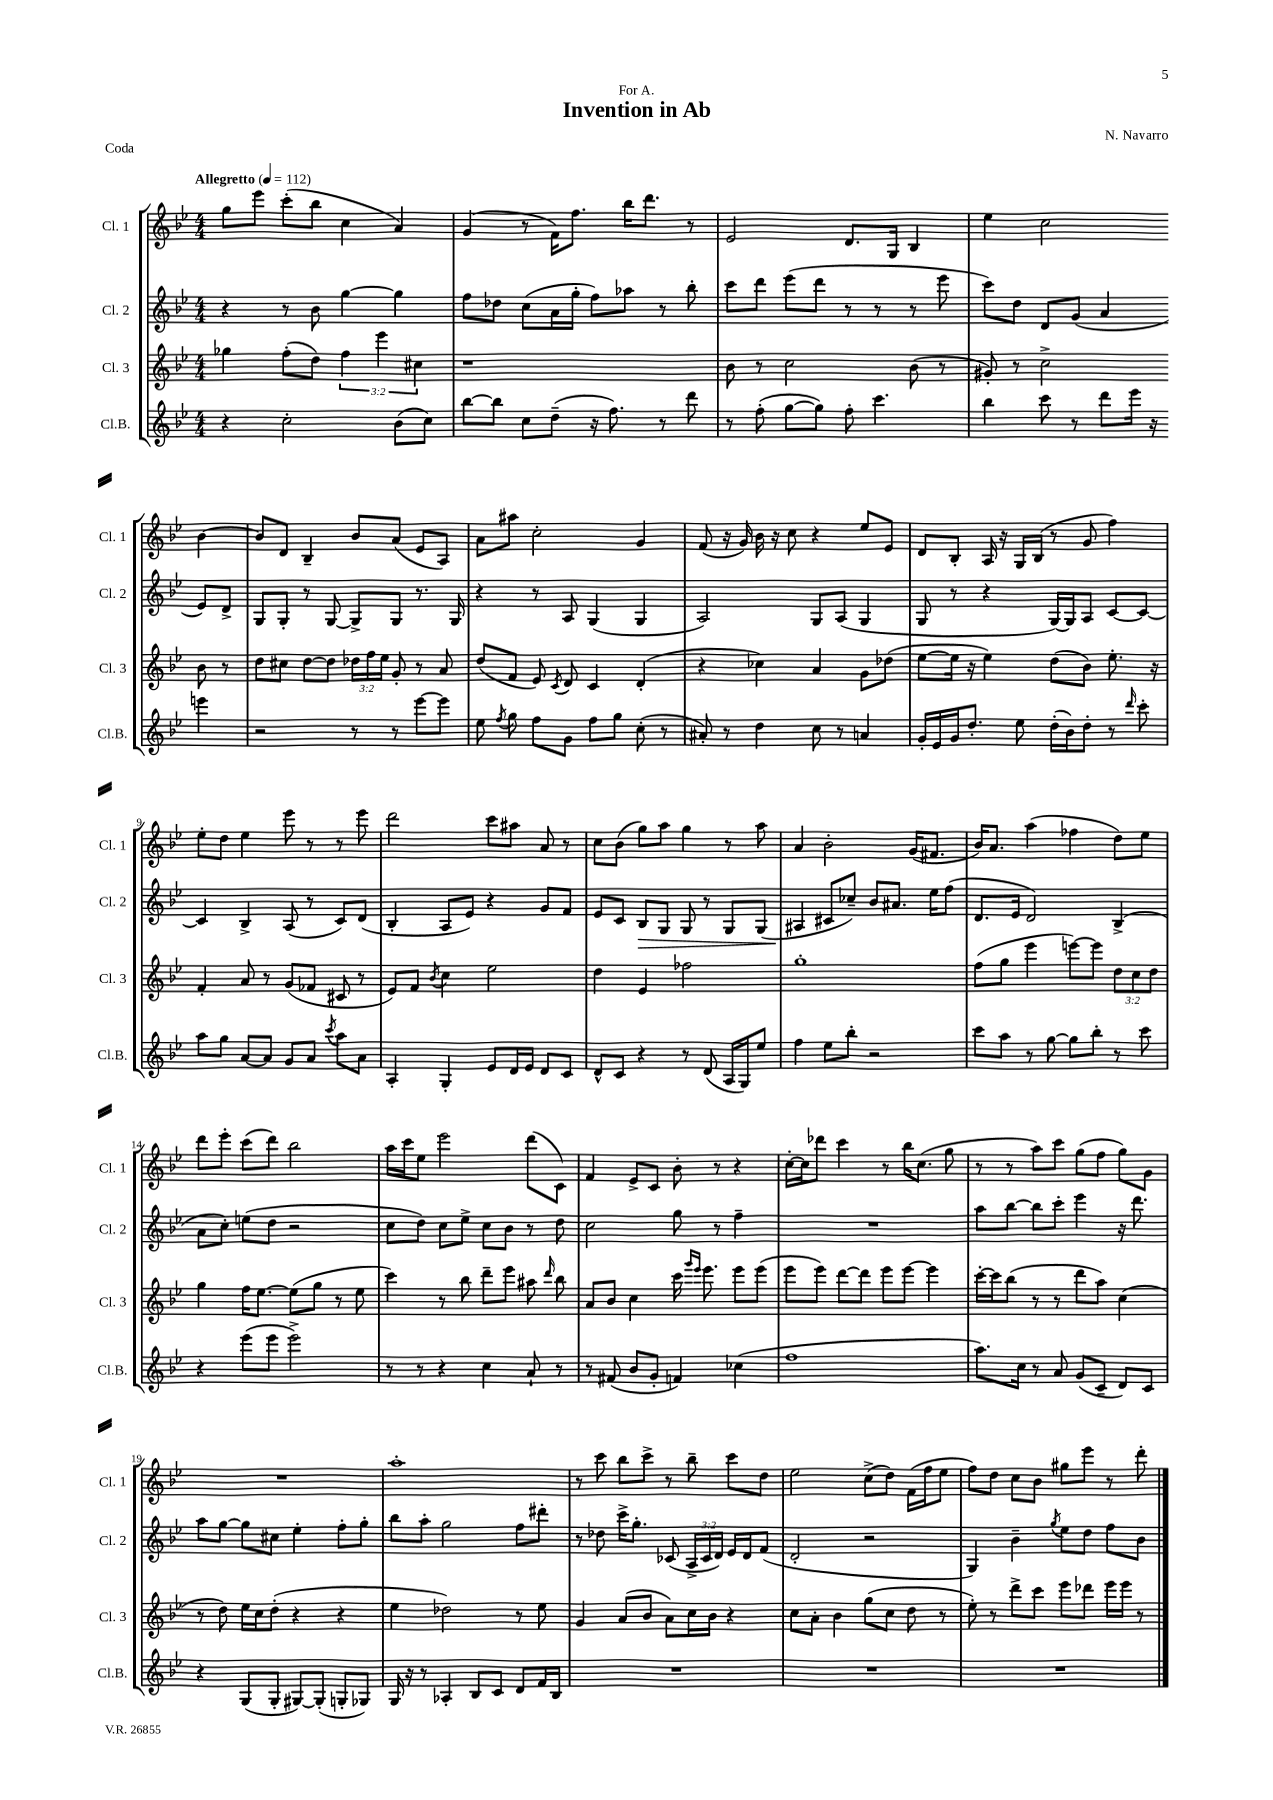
\header { title = "Invention in Ab" composer = "N. Navarro" dedication = "For A." piece = "Coda" }
<<
\new StaffGroup <<
\new Staff = "s0" \with { instrumentName = "Cl. 1" shortInstrumentName = "Cl. 1" } {
    \clef treble \key bes \major \numericTimeSignature \time 4/4 \tempo "Allegretto" 4 = 112
    \autoBeamOff g''8[ ees'''8] c'''8[-.( bes''8] c''4 a'4) |
    g'4( r8 f'16[) f''8.] bes''16[ d'''8.] r8 |
    ees'2 d'8.[ g16] bes4 |
    ees''4 c''2 bes'4~ |
    bes'8[ d'8] bes4-- bes'8[ a'8]( ees'8[ a8]) |
    a'8[ ais''8] c''2-. g'4 |
    f'8( r16 g'16) bes'16 r16 c''8 r4 ees''8[ ees'8] |
    d'8[ bes8]-. a16 r16 g16[ bes16]( r8 g'8 f''4) |
    ees''8[-. d''8] ees''4 ees'''8 r8 r8 ees'''8 |
    d'''2 c'''8[ ais''8] a'8 r8 |
    c''8[ bes'8]( g''8[) a''8] g''4 r8 a''8 |
    a'4 bes'2-. g'16[( fis'8.] |
    bes'16[) a'8.] a''4( fes''4 d''8[) ees''8] |
    d'''8[ ees'''8]-. c'''8[( d'''8]) bes''2 |
    a''16[ c'''16 ees''8] ees'''2 d'''8[( c'8]) |
    f'4 ees'8[-> c'8] bes'8-. r8 r4 |
    c''16[~-. c''16 des'''8] c'''4 r8 bes''16[ c''8.]( g''8 |
    r8 r8 a''8[) c'''8] g''8[( f''8] g''8[) g'8] |
    R1 |
    a''1-. |
    r8 c'''8 bes''8[ c'''8]-> r8 bes''8-- c'''8[ d''8] |
    ees''2 c''8[->( d''8]) f'16[( f''16 ees''8] |
    f''8[) d''8] c''8[ bes'8] gis''8[ ees'''8] r8 d'''8-. \bar "|." |
}
\new Staff = "s1" \with { instrumentName = "Cl. 2" shortInstrumentName = "Cl. 2" } {
    \clef treble \key bes \major \numericTimeSignature \time 4/4 \override Staff.TupletNumber.text = #tuplet-number::calc-fraction-text
    \autoBeamOff r4 r8 bes'8 g''4~ g''4 |
    f''8[ des''8] c''8[( a'16 g''16]-. f''8[) aes''8] r8 bes''8-. |
    c'''8[ d'''8] ees'''8[( d'''8] r8 r8 r8 ees'''8 |
    c'''8[) d''8] d'8[ g'8]( a'4 ees'8[) d'8]-> |
    g8[ g8]-. r8 g8~ g8[-> g8] r8. g16 |
    r4 r8 a8 g4( g4 |
    a2) g8[ a8]( g4 |
    g8 r8 r4 g16[~) g16 a8] c'8[~ c'8]~ |
    c'4 bes4-> a8( r8 c'8[) d'8]( |
    bes4-. a8[ ees'8]) r4 g'8[ f'8] |
    ees'8[ c'8] bes8[\> g8] g8 r8 g8[ g8]( |
    ais4\! cis'8[ ces''8]--) bes'8[ ais'8.] ees''16[ f''8]( |
    d'8.[ ees'16] d'2) bes4->( |
    a'8[ c''8]-.) e''8[( d''8] r2 |
    c''8[ d''8]) c''8[ ees''8]-> c''8[ bes'8] r8 d''8 |
    c''2 g''8 r8 f''4-- |
    R1 |
    a''8[ bes''8]~ bes''8[ c'''8]-. ees'''4 r16 d'''8. |
    a''8[ g''8]~ g''8[ cis''8] ees''4-. f''8[-. g''8]-. |
    bes''8[ a''8]-. g''2 f''8[ dis'''8]-. |
    r8 des''8 c'''16[-> g''8.]-. ces'8( \tuplet 3/2 { a16[-> ces'16 d'16]) } ees'16[ d'16 f'8]( |
    d'2-. r2 |
    g4) bes'4-- \acciaccatura { g''8 } ees''8[ d''8] f''8[ bes'8] \bar "|." |
}
\new Staff = "s2" \with { instrumentName = "Cl. 3" shortInstrumentName = "Cl. 3" } {
    \clef treble \key bes \major \numericTimeSignature \time 4/4 \override Staff.TupletNumber.text = #tuplet-number::calc-fraction-text
    \autoBeamOff ges''4 f''8[-.( d''8]) \tuplet 3/2 { f''4 ees'''4 cis''4 } |
    r1 |
    bes'8 r8 c''2 bes'8( r8 |
    gis'8-.) r8 c''2-> bes'8 r8 |
    d''8[ cis''8] d''8[~ d''8] \tuplet 3/2 { des''16[ f''16 ees''16] } g'8-. r8 a'8 |
    d''8[( f'8] ees'8) \acciaccatura { c'8 } d'8 c'4 d'4-.( |
    r4 ces''4) a'4 g'8[ des''8]( |
    ees''8[~ ees''16] r16 ees''4) d''8[( bes'8]) ees''8.-. r16 |
    f'4-. a'8 r8 g'8[( fes'8] cis'8 r8 |
    ees'8[) f'8] \acciaccatura { bes'8 } c''4 ees''2 |
    d''4 ees'4 fes''2 |
    g''1-. |
    f''8[( g''8] ees'''4 e'''8[~) e'''8] \tuplet 3/2 { d''8[ c''8 d''8] } |
    g''4 f''16[ ees''8.]~ ees''8[( g''8] r8 ees''8 |
    c'''4) r8 bes''8 d'''8[-- ees'''8] ais''8 \grace { d'''16 } bes''8 |
    a'8[ bes'8] c''4 c'''16 \grace { g'''16[ ees'''16] } ees'''8. ees'''8[ ees'''8]( |
    ees'''8[ ees'''8]) d'''8[~ d'''8] ees'''8[ ees'''8]~ ees'''4 |
    c'''16[~-. c'''16 bes''8]( r8 r8 d'''8[ a''8]) c''4( |
    r8 d''8) ees''16[ c''16 d''8]-.( r4 r4 |
    ees''4 des''2) r8 ees''8 |
    g'4 a'8[( bes'8] a'8[) c''16 bes'16] r4 |
    c''8[ a'8]-. bes'4 g''8[( c''8] d''8 r8 |
    ees''8-.) r8 d'''8[-> c'''8] ees'''8[ des'''8] ees'''16[ ees'''16] r8 \bar "|." |
}
\new Staff = "s3" \with { instrumentName = "Cl.B." shortInstrumentName = "Cl.B." } {
    \clef treble \key bes \major \numericTimeSignature \time 4/4
    \autoBeamOff r4 c''2-. bes'8[( c''8]) |
    bes''8[~ bes''8] c''8[ d''8]--( r16 f''8.) r8 d'''8 |
    r8 f''8-.( g''8[~ g''8]) f''8-. c'''4. |
    bes''4 c'''8 r8 d'''8[ ees'''16] r16 e'''4 |
    r2 r8 r8 ees'''8[~ ees'''8] |
    ees''8 \acciaccatura { f''8 } g''8 f''8[ g'8] f''8[ g''8] c''8-.( r8 |
    ais'8-.) r8 d''4 c''8 r8 a'4 |
    g'16[-. ees'16 g'16 d''8.]-. ees''8 d''16[-.( bes'16) d''8]-. r8 \grace { d'''16 } c'''8-. |
    a''8[ g''8] a'8[~ a'8] g'8[ a'8] \acciaccatura { c'''8 } a''8[ a'8] |
    a4-. g4-. ees'8[ d'16 ees'16] d'8[ c'8] |
    d'8[-^ c'8] r4 r8 d'8( a16[ g16) ees''8] |
    f''4 ees''8[ bes''8]-. r2 |
    c'''8[ a''8] r8 g''8~ g''8[ bes''8]-. r8 c'''8 |
    r4 ees'''8[( ees'''8] ees'''2->) |
    r8 r8 r4 c''4 a'8-! r8 |
    r8 fis'8( bes'8[ g'8]-. f'4) ces''4( |
    f''1 |
    a''8.[) c''16] r8 a'8 g'8[( c'8]-- d'8[) c'8] |
    r4 g8[( g8]-. gis8[~) gis8]-.( g8[-. ges8]) |
    g16 r16 r8 aes4-. bes8[ c'8] d'8[ f'16 bes16] |
    R1 |
    R1 |
    R1 \bar "|." |
}
>>
>>
